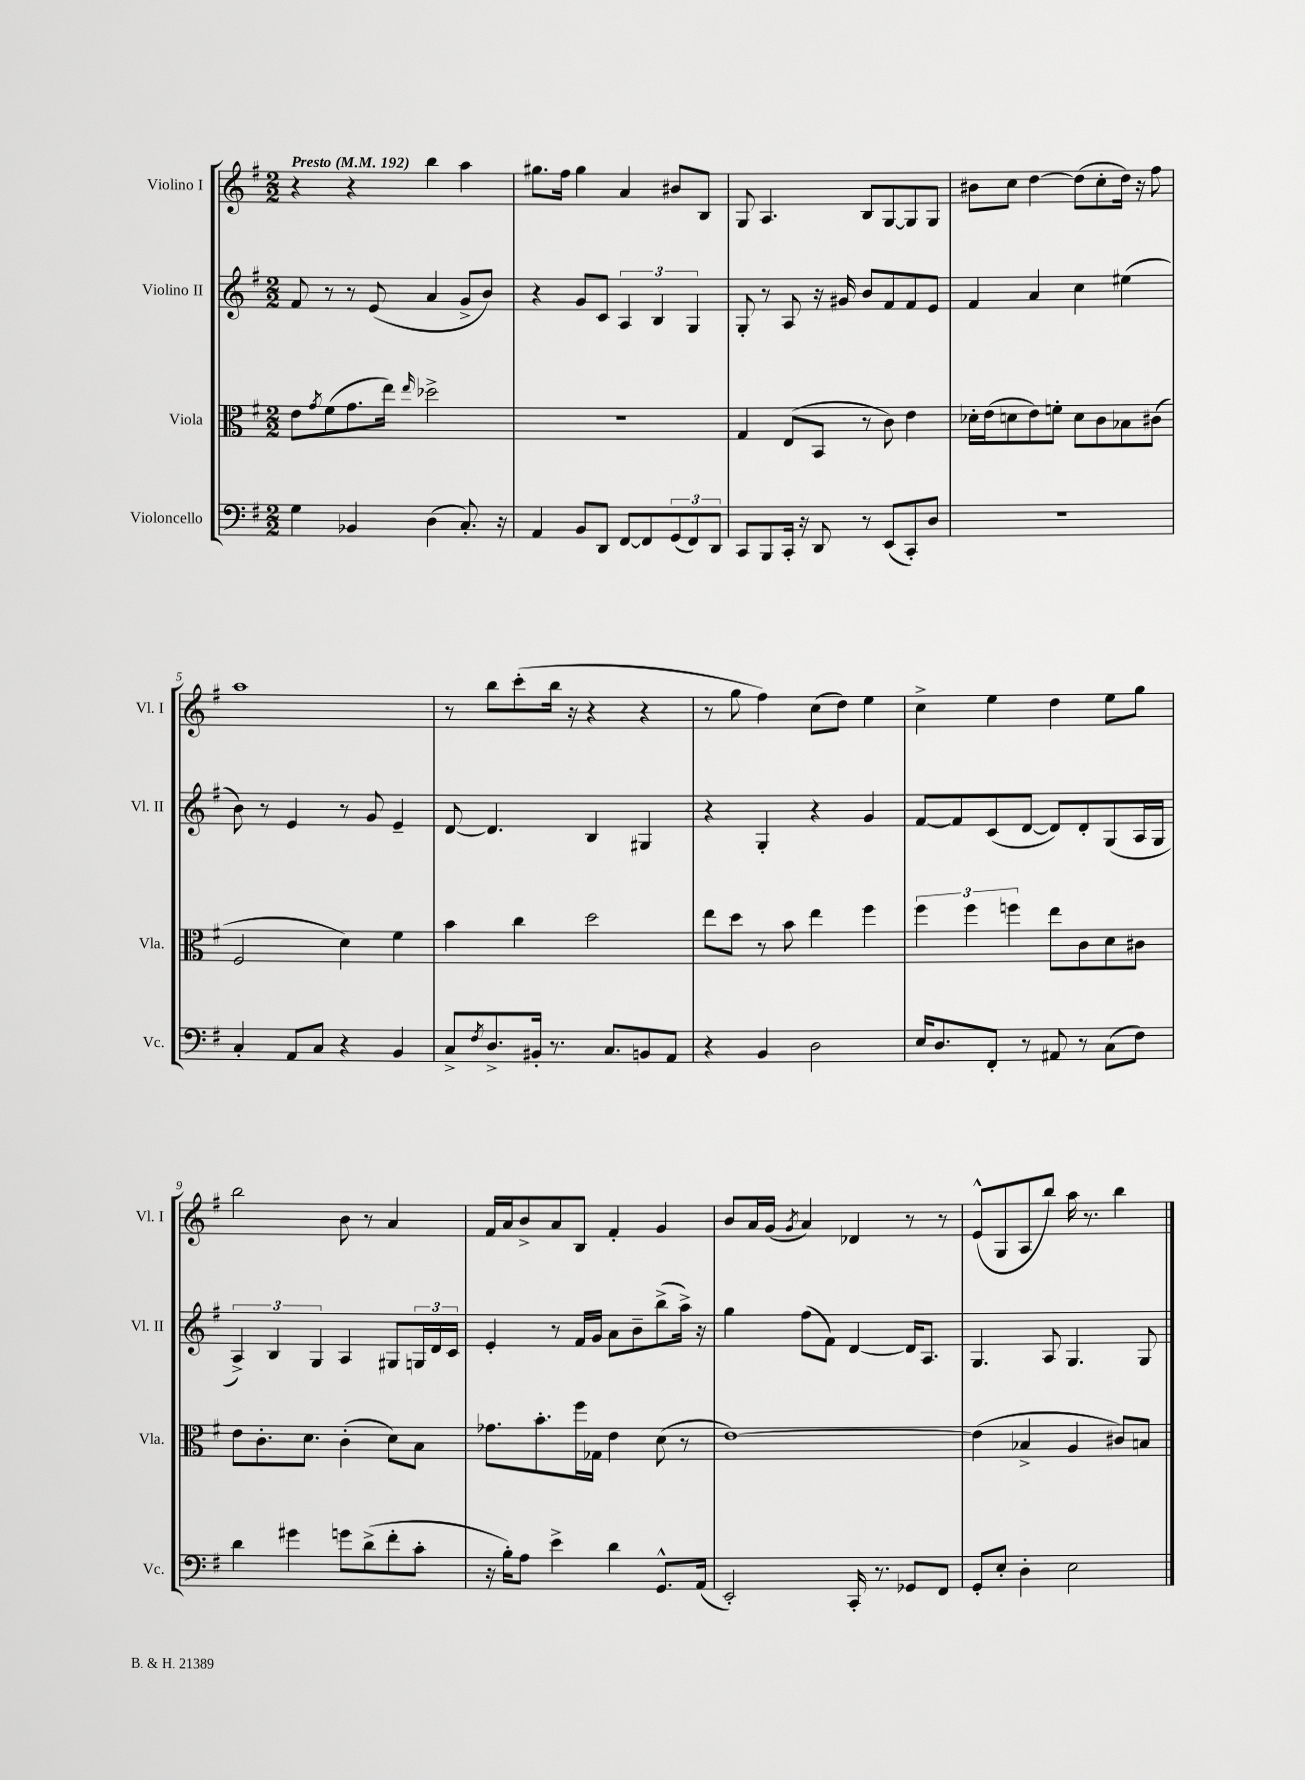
<<
\new StaffGroup <<
\new Staff = "s0" \with { instrumentName = "Violino I" shortInstrumentName = "Vl. I" } {
    \clef treble \key g \major \numericTimeSignature \time 2/2 \tempo "Presto" 4 = 192
    r4 r4 b''4 a''4 |
    gis''8. fis''16 gis''4 a'4 bis'8 b8 |
    g8 a4. b8 g8~ g8 g8 |
    bis'8 c''8 d''4~ d''8( c''8-. d''16) r16 fis''8 |
    a''1 |
    r8 b''8 c'''8-.( b''16 r16 r4 r4 |
    r8 g''8 fis''4) c''8( d''8) e''4 |
    c''4-> e''4 d''4 e''8 g''8 |
    b''2 b'8 r8 a'4 |
    fis'16 a'16 b'8-> a'8 b8 fis'4-. g'4 |
    b'8 a'16 g'16( \acciaccatura { g'8 } a'4) des'4 r8 r8 |
    e'8-^( g8 a8 b''8) a''16 r8. b''4 \bar "|." |
}
\new Staff = "s1" \with { instrumentName = "Violino II" shortInstrumentName = "Vl. II" } {
    \clef treble \key g \major \numericTimeSignature \time 2/2
    fis'8 r8 r8 e'8( a'4 g'8-> b'8) |
    r4 g'8 c'8 \tuplet 3/2 { a4 b4 g4 } |
    g8-. r8 a8 r16 gis'16 b'8 fis'8 fis'8 e'8 |
    fis'4 a'4 c''4 eis''4( |
    b'8) r8 e'4 r8 g'8 e'4-- |
    d'8~ d'4. b4 gis4 |
    r4 g4-. r4 g'4 |
    fis'8~ fis'8 c'8( d'8~ d'8) d'8-. g8( a16 g16 |
    \tuplet 3/2 { a4->) b4 g4 } a4 gis8 \tuplet 3/2 { g16 d'16 c'16 } |
    e'4-. r8 fis'16 g'16 a'8 b'8-- b''8->( a''16->) r16 |
    g''4 fis''8( fis'8) d'4~ d'16 a8. |
    g4. a8 g4. g8 \bar "|." |
}
\new Staff = "s2" \with { instrumentName = "Viola" shortInstrumentName = "Vla." } {
    \clef alto \key g \major \numericTimeSignature \time 2/2
    e'8 \acciaccatura { g'8 } fis'8( g'8. e''16) \grace { e''16 } des''2-> |
    R1 |
    g4 e8( b,8 r8 c'8) e'4 |
    des'16-. e'16( d'8 e'8) f'8-. d'8 c'8 bes8 cis'8( |
    fis2 d'4) fis'4 |
    b'4 c''4 d''2 |
    e''8 d''8 r8 b'8 e''4 fis''4 |
    \tuplet 3/2 { fis''4 fis''4 f''4 } e''8 c'8 d'8 cis'8 |
    e'8 c'8.-. d'8. c'4-.( d'8) b8 |
    ges'8. b'8.-. fis''16 ges16 e'4 d'8( r8 |
    e'1~) |
    e'4( bes4-> a4 cis'8) b8 \bar "|." |
}
\new Staff = "s3" \with { instrumentName = "Violoncello" shortInstrumentName = "Vc." } {
    \clef bass \key g \major \numericTimeSignature \time 2/2
    g4 bes,4 d4( c8.-.) r16 |
    a,4 b,8 d,8 fis,8~ fis,8 \tuplet 3/2 { g,8( fis,8) d,8 } |
    c,8 b,,8 c,16-. r16 d,8 r8 e,8( c,8-.) d8 |
    r1 |
    c4-. a,8 c8 r4 b,4 |
    c8-> \acciaccatura { fis8 } d8.-> bis,16-. r8. c8. b,8 a,8 |
    r4 b,4 d2 |
    e16 d8. fis,8-. r8 ais,8 r8 c8( fis8) |
    d'4 gis'4 g'8 d'8->( fis'8-. c'8-. |
    r16 b16-.) a8 e'4-> d'4 g,8.-^ a,16( |
    e,2-.) c,16-. r8. ges,8 fis,8 |
    g,8-. e8-. d4-. e2 \bar "|." |
}
>>
>>
